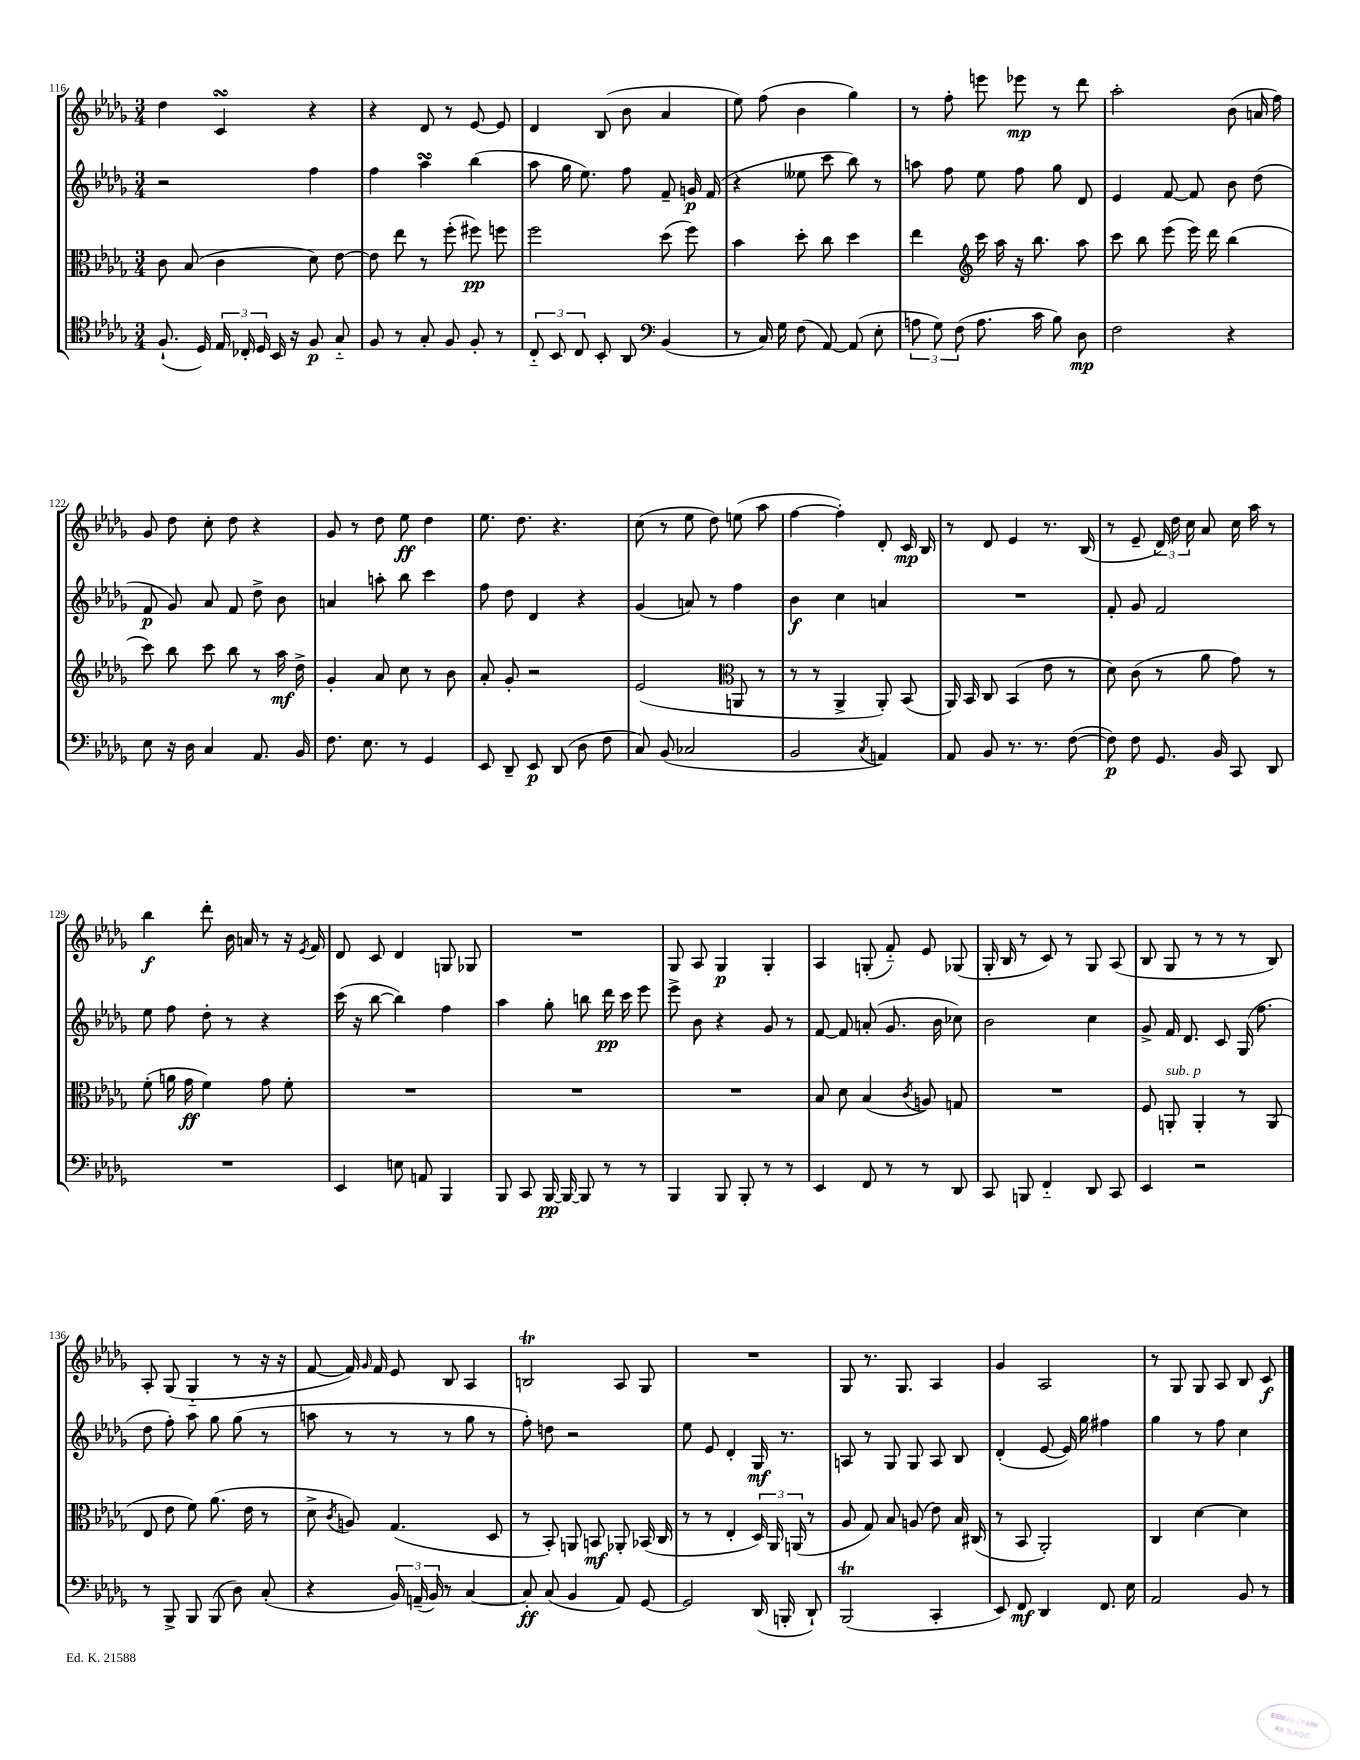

**kern	**kern	**kern	**kern
*staff4	*staff3	*staff2	*staff1
*clefC4	*clefC3	*clefG2	*clefG2
*k[b-e-a-d-g-]	*k[b-e-a-d-g-]	*k[b-e-a-d-g-]	*k[b-e-a-d-g-]
*M3/4	*M3/4	*M3/4	*M3/4
(8.F`	8c	2r	4dd-
.	(8B-	.	.
16D-)	.	.	.
24E-	4c	.	4c
24C-'	.	.	.
24D-	.	.	.
16BB-	.	.	.
16r	.	.	.
8F	8d-)	4ff	4r
8G-'~	[8e-	.	.
=	=	=	=
8F	8e-]	4ff	4r
8r	8ee-	.	.
8G-'	8r	4aa-	8d-
8F	(8ff'	.	8r
8F'	8ff#)	(4bb-	[8e-
8r	8ff	.	8e-]
=	=	=	=
12C'~	2ff	8aa-	4d-
12BB-	.	.	.
.	.	16gg-	.
12C	.	.	.
.	.	8.ee-)	.
8BB-'	.	.	(8B-
8AA-	.	8ff	8b-
*clefF4	*	*	*
(4BB-	(8dd-	8f~	4a-
.	8ff)	16g	.
.	.	(16f	.
=	=	=	=
8r	4b-	4r	8ee-)
16C)	.	.	(8ff
16G-	.	.	.
(8F	8dd-'	8ee--	4b-
[8AA-)	8cc	8ccc	.
(8AA-]	4dd-	8bb-)	4gg-)
8E-'	.	8r	.
=	=	=	=
12A	4ee-	8aa	8r
12G-)	.	.	.
.	.	8ff	8ff'
(12F	.	.	.
*	*clefG2	*	*
8.A	16ccc	8ee-	8eee
.	16aa-	.	.
.	16r	8ff	8eee-
16c	8.bb-	.	.
8B-)	.	8gg-	8r
8D-	8aa-	8d-	8ddd-
=	=	=	=
2F	8ccc	4e-	2aa-'
.	8bb-	.	.
.	(8eee-	[8f	.
.	16eee-)	8f]	.
.	16ddd-	.	.
4r	(4bb-	8b-	(8b-
.	.	(8dd-	16a
.	.	.	16ff)
=	=	=	=
8E-	8ccc)	8f	8g-
16r	8bb-	8g-)	8dd-
16D-	.	.	.
4C	8ccc	8a-	8cc'
.	8bb-	8f	8dd-
8.AA-	8r	8dd-^	4r
.	16aa-	8b-	.
16BB-	16dd-^	.	.
=	=	=	=
8.F	4g-'	4a	8g-
.	.	.	8r
8.E-	.	.	.
.	8a-	8aa'	8dd-
8r	8cc	8bb-	8ee-
4GG-	8r	4ccc	4dd-
.	8b-	.	.
=	=	=	=
8EE-	8a-'	8ff	8.ee-
8DD-~	8g-'	8dd-	.
.	.	.	8.dd-
8EE-	2r	4d-	.
(8DD-	.	.	4.r
8D-	.	4r	.
8F	.	.	.
=	=	=	=
8C)	(2e-	(4g-	(8cc
(8BB-	.	.	8r
2C-	.	8a)	8ee-
.	.	8r	8dd-)
*	*clefC3	*	*
.	8AA	4ff	(8ee
.	8r	.	8aa-
=	=	=	=
2BB-	8r	4b-	[4ff
.	8r	.	.
.	4AA-^	4cc	4ff'])
8qC	.	.	.
4AA)	8AA-')	4a	8d-'
.	(8BB-	.	16c
.	.	.	16B-
=	=	=	=
8AA-	16AA-)	2.r	8r
.	16BB-	.	.
8BB-	8C	.	8d-
8.r	(4BB-	.	4e-
8.r	.	.	.
.	8e-	.	8.r
([8F	8r	.	.
.	.	.	(16B-
=	=	=	=
8F])	8d-)	8f'	8r
8F	(8c	8g-	8e-~
8.GG-	8r	2f	24d-)
.	.	.	24dd-
.	.	.	24cc
.	8a-	.	8a-
16BB-	.	.	.
8CC	8g-)	.	16cc
.	.	.	16aa-
8DD-	8r	.	8r
=	=	=	=
2.r	(8f'	8ee-	4bb-
.	16a	8ff	.
.	16g-	.	.
.	4f)	8dd-'	8ddd-'
.	.	8r	16b-
.	.	.	16a
.	8g-	4r	8r
.	8f'	.	16r
.	.	.	8qe-
.	.	.	16f
=	=	=	=
4EE-	2.r	(16ccc	8d-
.	.	16r	.
.	.	[8bb-	8c
8E	.	4bb-])	4d-
8AA	.	.	.
4BBB-	.	4ff	8G
.	.	.	8G-
=	=	=	=
8BBB-	2.r	4aa-	2.r
8CC	.	.	.
[16BBB-	.	8gg-'	.
16BBB-_	.	.	.
8BBB-]	.	8bb	.
8r	.	16ddd-	.
.	.	16ccc	.
8r	.	8eee-	.
=	=	=	=
4BBB-	2.r	8eee-^	8G-
.	.	8b-	8A-
8BBB-	.	4r	4G-
8BBB-'	.	.	.
8r	.	8g-	4G-'
8r	.	8r	.
=	=	=	=
4EE-	8B-	[8f	4A-
.	8d-	8f]	.
8FF	(4B-	(8a'	(8G'
8r	.	8.g-	8f'~)
.	8qc	.	.
8r	8A)	.	8e-
.	.	16b-	.
8DD-	8G	8cc-)	(8G-
=	=	=	=
8CC	2.r	2b-	16G-'
.	.	.	16B-
8BBB	.	.	8r
4FF'~	.	.	8c)
.	.	.	8r
8DD-	.	4cc	8G-
8CC	.	.	(8A-
=	=	=	=
4EE-	8F	8g-^	8B-
.	8AA'	16f	8G-
.	.	8.d-	.
2r	4AA'	.	8r
.	.	8c	8r
.	8r	(16G-	8r
.	.	8.ff	.
.	(8AA	.	8B-)
=	=	=	=
8r	8E-	8dd-	8A-'
8BBB-^	8e-	8ff')	(8G-
8BBB-	8f)	8aa-	4G-'~
(8BBB-	(8.a-	8gg-	.
8D-)	.	(8gg-	8r
.	16e-	.	.
(8C'	8r	8r	16r
.	.	.	16r
=	=	=	=
4r	8d-^	8aa	[8f
.	8qc	.	.
.	8A)	8r	16f])
.	.	.	16qqg-
.	.	.	16f
24BB-)	(4.G-	8r	8e-
(24AA~	.	.	.
24BB-)	.	.	.
8r	.	8r	8B-
[4C	.	8gg-	4A-
.	8D-	8r	.
=	=	=	=
8C']	8r	8ff')	2B
(8C	8BB-')	8dd	.
4BB-	8AA	2r	.
.	8BB	.	.
8AA-)	8AA-'	.	8A-
[8GG-	(16BB-	.	8G-
.	16C	.	.
=	=	=	=
2GG-]	8r	8ee-	2.r
.	8r	8e-	.
.	4E-'	4d-'	.
(16DD-	24D-)	16G-	.
.	24AA-	.	.
16BBB'	.	8.r	.
.	(24AA	.	.
8DD-`)	8r	.	.
=	=	=	=
(2BBB-	8A-	8A	8G-
.	8G-)	8r	8.r
.	8B-	8G-	.
.	.	.	8.G-
.	(8A	8G-	.
4CC'	8e-)	8A	4A-
.	16B-	8B-	.
.	(16C#	.	.
=	=	=	=
8EE-)	8r	(4d-'	4g-
8FF	8BB-	.	.
4DD-	2AA-')	[8e-	2A-
.	.	16e-])	.
.	.	16gg-	.
8.FF	.	4ff#	.
16E-	.	.	.
=	=	=	=
2AA-	4C	4gg-	8r
.	.	.	8G-
.	[4d-	8r	8G-
.	.	8ff	8A-
8BB-	4d-]	4cc	8B-
8r	.	.	8c
==	==	==	==
*-	*-	*-	*-
